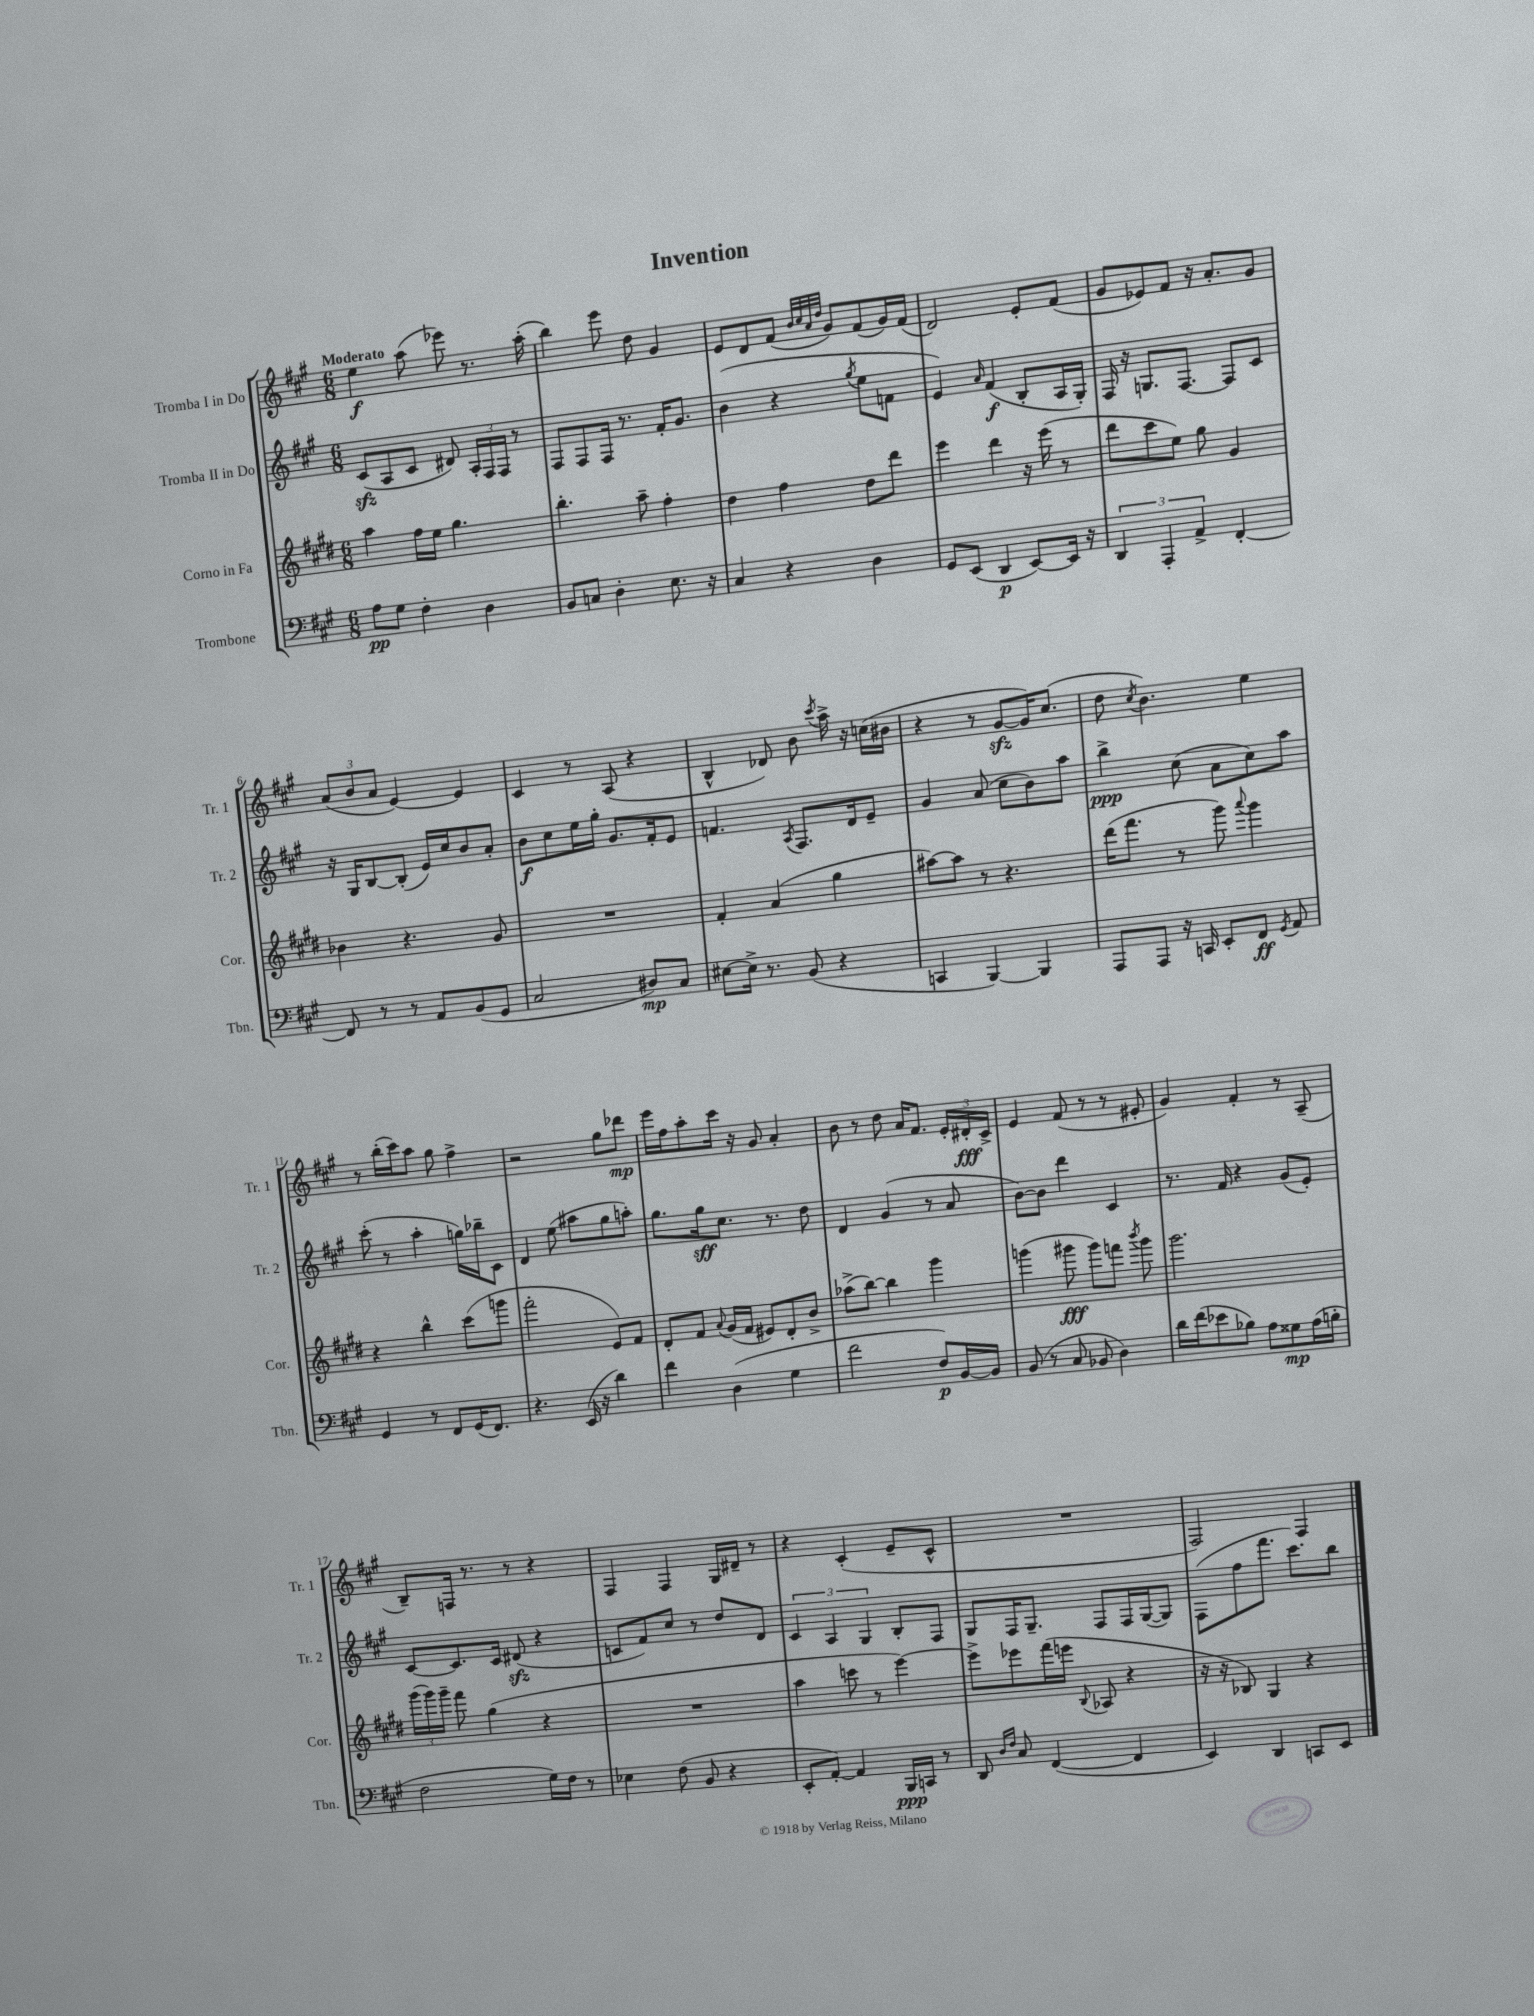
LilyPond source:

\header { title = "Invention" }
<<
\new StaffGroup <<
\new Staff = "s0" \with { instrumentName = "Tromba I in Do" shortInstrumentName = "Tr. 1" } {
    \clef treble \key a \major \numericTimeSignature \time 6/8 \tempo "Moderato"
    \autoBeamOff e''4\f a''8( ees'''8) r8. a''16-.( |
    b''4) e'''8 d''8 gis'4 |
    e'8[ d'8 fis'8]( \grace { b'32[ cis''32 a'32 d''32] } gis'8[) fis'8( gis'16) fis'16]( |
    d'2) e'8[-. fis'8]( |
    gis'8[ ees'8) fis'8] r16 a'8.[-. gis'8] |
    \tuplet 3/2 { a'8[( b'8 a'8] } e'4~) e'4 |
    cis'4 r8 a8( r4 |
    b4-^ des'8) b'8 \acciaccatura { cis'''8 } a''16-> r16 c''16[( bis'16] |
    r4 r8 gis'8[~\sfz gis'16) cis''8.]( |
    d''8 \acciaccatura { cis''8 } b'4.) e''4 |
    r8 b''16[-.( cis'''16) a''8] gis''8 fis''4-> |
    r2 gis''8[ des'''8]\mp |
    e'''16[ fis''16 a''8-. cis'''16] r16 gis'8 a'4-. |
    b'8 r8 d''8 a'16[ fis'8.] \tuplet 3/2 { e'16[-. dis'16-.\fff cis'16]-> } |
    e'4 fis'8( r8 r8 eis'8-. |
    gis'4) fis'4-. r8 a8--( |
    b8[--) f16] r8. r8 r4 |
    fis4 fis4 gis16[ dis'16]-- r8 |
    r4 cis'4-.( e'8[-- cis'8]-^ |
    R2. |
    fis2) fis4 \bar "|." |
}
\new Staff = "s1" \with { instrumentName = "Tromba II in Do" shortInstrumentName = "Tr. 2" } {
    \clef treble \key a \major \numericTimeSignature \time 6/8
    \autoBeamOff cis'8[\sfz( a8 cis'8] dis'8) \tuplet 3/2 { a16[-. fis16 fis16] } r8 |
    fis8[ fis8 fis16] r8. fis'16[-. gis'8.] |
    b'4( r4 \acciaccatura { gis''8 } e''8[ f'8] |
    e'4) \grace { a'16 } fis'4\f( b8[-. a16 gis16]-.) |
    fis16 r16 g8.[ fis8.]~ fis8[ cis'8] |
    r16 gis16[ b8~ b8]-.( e'16[) cis''16 b'8 a'8]-. |
    b'8[\f cis''8 e''16 gis''16]-. gis'8.[ fis'16-. e'8] |
    f'4. \acciaccatura { a8 } fis8.[ d'16 e'8]-- |
    gis'4 a'8( cis''8[ b'8) a''8] |
    b''4->\ppp cis''8( a'8[ cis''8) a''8] |
    cis'''8-.( r8 a''4-. g''16[) bes''16-- cis'8] |
    d'4 e''8( ais''8[ gis''8 a''8]-.) |
    gis''8.[ gis''16\sff cis''8.] r8. d''8 |
    d'4 gis'4( r8 a'8 |
    b'8[~) b'8] d'''4 cis'4 |
    r8. fis'16 r4 gis'8[( e'8]-.) |
    cis'8[~ cis'8. cis'16] dis'8\sfz( r4 |
    c'8[ fis'8) cis''8] r8 d''8[ d'8] |
    \tuplet 3/2 { cis'4 a4 gis4 } b8[-. fis8] |
    gis8[ fis16 gis8.]-- fis8[ fis16 gis16~( gis8]) |
    fis8[( fis''8 fis'''8.] cis'''8.[) b''8] \bar "|." |
}
\new Staff = "s2" \with { instrumentName = "Corno in Fa" shortInstrumentName = "Cor." } {
    \clef treble \key e \major \numericTimeSignature \time 6/8
    \autoBeamOff a''4 fis''16[ e''16] gis''4. |
    b''4.-. a''8-- fis''4-. |
    dis''4 fis''4 dis''8[ dis'''8] |
    e'''4 dis'''4 r16 e'''16( r8 |
    dis'''8[ cis'''8 e''8]) gis''8 gis'4 |
    bes'4 r4. gis'8 |
    R2. |
    fis'4-. a'4( gis''4 |
    ais''8[~) ais''8] r8 r4. |
    dis'''16[( fis'''8.] r8 gis'''8) \appoggiatura { a'''8 } gis'''4 |
    r4 b''4-^ cis'''8[( g'''8] |
    fis'''2-. e'8[) fis'8] |
    dis'8[-. fis'8] \appoggiatura { a'8 } gis'16[( fis'16] eis'8[) dis'8-. b'8]-> |
    aes''8[->( b''8]~) b''4 gis'''4 |
    g'''4( gis'''8\fff gis'''8[) f'''8] \acciaccatura { b'''8 } gis'''8 |
    gis'''2. |
    \tuplet 3/2 { gis'''16[( gis'''16) gis'''16]-- } fis'''8 gis''4( r4 |
    R2. |
    a''4 c'''8 r8 e'''4~) |
    e'''8[-> ees'''8 fis'''16( e'''16] \appoggiatura { b8 } aes8 r4 |
    r16 r16 bes8) gis4 r4 \bar "|." |
}
\new Staff = "s3" \with { instrumentName = "Trombone" shortInstrumentName = "Tbn." } {
    \clef bass \key a \major \numericTimeSignature \time 6/8
    \autoBeamOff a8[\pp gis8] fis4-. d4 |
    b,8[ c8] d4-. e8. r16 |
    cis4 r4 d4 |
    gis,8[ e,8]( d,4\p e,8[~) e,16] r16 |
    \tuplet 3/2 { d,4 a,,4-. a,4-> } fis,4~-. |
    fis,8 r8 r8 a,8[ b,8( gis,8] |
    cis2 dis8[\mp) cis8] |
    eis8[~ eis16]-> r8. b,8( r4 |
    c,4 b,,4~) b,,4 |
    a,,8[ a,,8] r16 c,16 e,8[-. fis,8]\ff \acciaccatura { gis,8 } a,8 |
    gis,4 r8 fis,8[ gis,16( fis,8.]) |
    r4. e,16( r16 d'4) |
    fis'4 d4( gis4 |
    fis'2 fis8[\p) b,16~ b,16] |
    b,8( r8 cis8 bes,8 d4) |
    d'16[ fis'16( ees'8 bes8]) a8[ gisis8\mp a16( b16]-. |
    fis2 gis16[) fis16] r8 |
    ees4 fis8( b,8 r4 |
    e,8[-. a,8]~-.) a,4 b,,16[\ppp c,16] r8 |
    d,8 \grace { d16[ fis16] } cis8 fis,4~( fis,4 |
    e,4) d,4 c,8[ e,8] \bar "|." |
}
>>
>>
